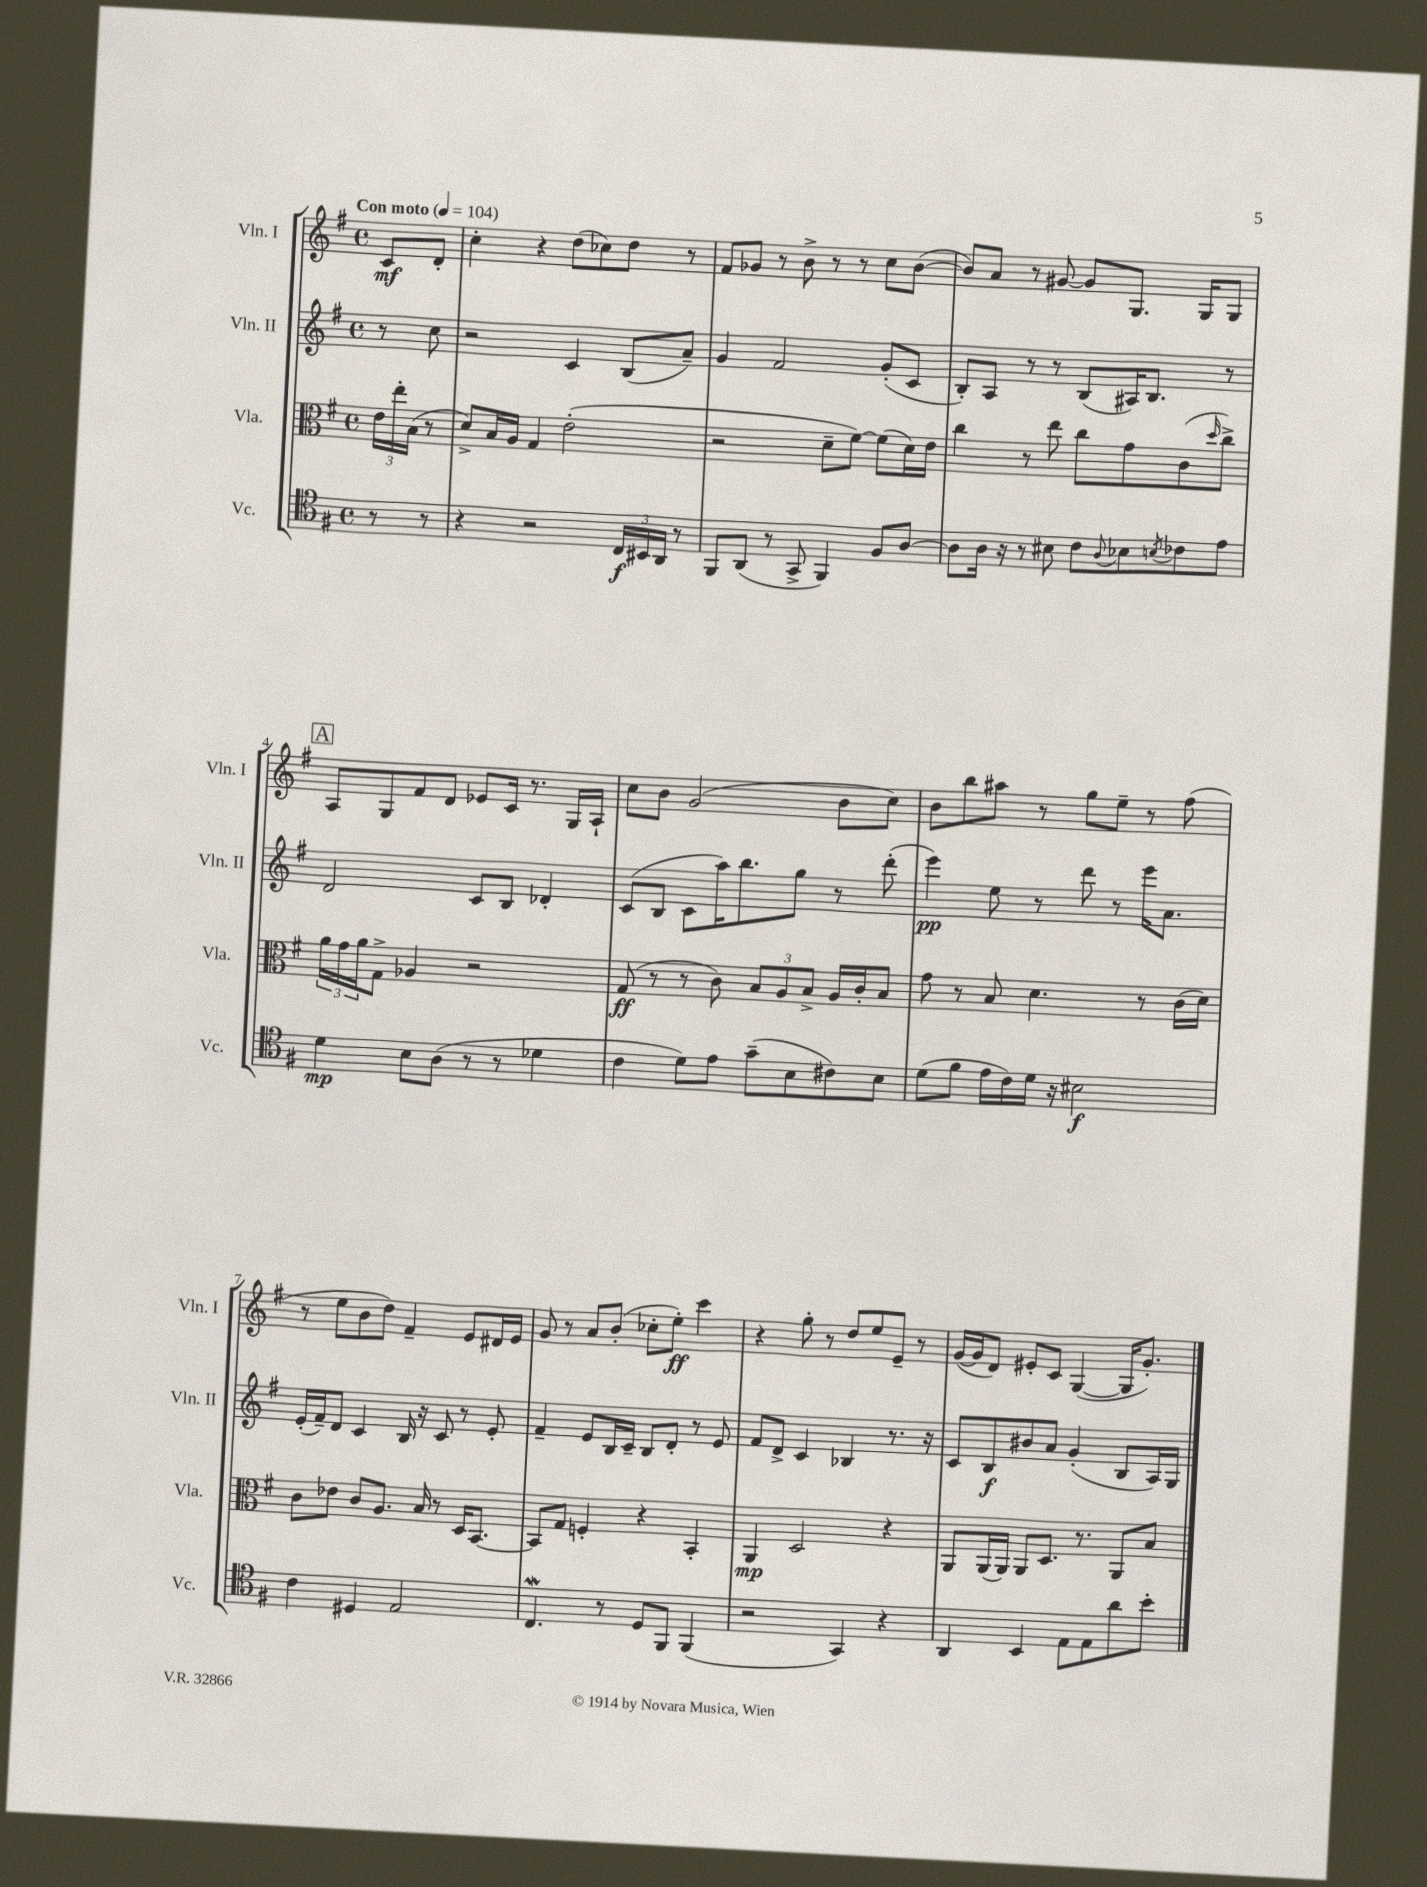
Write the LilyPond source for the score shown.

<<
\new StaffGroup <<
\new Staff = "s0" \with { instrumentName = "Vln. I" shortInstrumentName = "Vln. I" } {
    \clef treble \key g \major \defaultTimeSignature \time 4/4 \partial 4 \tempo "Con moto" 4 = 104
    c'8\mf d'8-. |
    c''4-. r4 d''8( ces''8) d''8 r8 |
    fis'8 ges'8 r8 b'8-> r8 r8 c''8 b'8~( |
    b'8) a'8 r8 gis'8~ gis'8 g8. g16 g8 |
    \mark \markup { \box "A" } a8 g8 fis'8 d'8 ees'8 c'16 r8. g16 a16-! |
    c''8 b'8 g'2( b'8 c''8) |
    b'8 b''8 ais''8 r8 g''8 e''8-- r8 fis''8( |
    r8 e''8 b'8 d''8) fis'4-- e'8 dis'16 e'16 |
    g'8 r8 a'8 b'8-.( ces''8-. e''8-.\ff) c'''4 |
    r4 g''8-. r8 d''8 e''8 e'8-- r8 |
    g'16~( g'16 d'8) eis'8-. c'8 g4~( g16 g'8.-.) \bar "|." |
}
\new Staff = "s1" \with { instrumentName = "Vln. II" shortInstrumentName = "Vln. II" } {
    \clef treble \key g \major \defaultTimeSignature \time 4/4 \partial 4
    r8 c''8 |
    r2 c'4 b8( a'8--) |
    g'4 fis'2 g'8-.( c'8 |
    b8-.) a8 r8 r8 b8( ais16) b8. r8 |
    \mark \markup { \box "A" } d'2 c'8 b8 des'4-. |
    c'8( b8 c'8 a''16) b''8. g''8 r8 d'''8-.( |
    e'''4\pp) e''8 r8 d'''8 r8 e'''16 a'8. |
    e'16-.( fis'16--) d'8 c'4 b16 r16 c'8 r8 e'8-. |
    fis'4-- e'8 b16 c'16-- b8 d'8-. r8 e'8 |
    fis'8 d'8-> c'4 bes4 r8. r16 |
    c'8 b8\f bis'8 a'8 g'4-.( b8 a16) g16 \bar "|." |
}
\new Staff = "s2" \with { instrumentName = "Vla." shortInstrumentName = "Vla." } {
    \clef alto \key g \major \defaultTimeSignature \time 4/4 \partial 4
    \tuplet 3/2 { e'16 e''16-. b16( } r8 |
    d'8->) b16 a16 g4 e'2-.( |
    r2 d'8-- fis'8~) fis'8( d'16) e'16 |
    c''4 r8 e''8 c''8 g'8 c'8( \grace { d''16 } c''8->) |
    \mark \markup { \box "A" } \tuplet 3/2 { a'16 g'16 a'16 } g8-> aes4 r2 |
    g8\ff( r8 r8 c'8) \tuplet 3/2 { b8 a8 b8-> } a16 c'16-. b8 |
    g'8 r8 b8 d'4. r8 c'16( d'16) |
    c'8 ees'8 c'8 a8. b16 r8 d16 b,8.~ |
    b,8 g8 f4-. r4 b,4-. |
    a,4\mp d2 r4 |
    a,8 a,16( a,16) a,8 d8. r8. a,8 b8 \bar "|." |
}
\new Staff = "s3" \with { instrumentName = "Vc." shortInstrumentName = "Vc." } {
    \clef tenor \key g \major \defaultTimeSignature \time 4/4 \partial 4
    r8 r8 |
    r4 r2 \tuplet 3/2 { c16\f bis,16 a,16 } r8 |
    fis,8 a,8( r8 g,8-> fis,4) fis8 a8~ |
    a8 a16 r16 r8 bis8 c'8 \appoggiatura { a8 } bes8 \acciaccatura { b8 } ces'8 e'8 |
    \mark \markup { \box "A" } d'4\mp b8 a8( r8 r8 des'4 |
    c'4 d'8) e'8 g'8--( b8 cis'8) b8 |
    d'8( fis'8 e'16 c'16) d'16 r16 bis2\f |
    c'4 dis4 e2 |
    c4.\mordent r8 d8 fis,8 fis,4( |
    r2 g,4) r4 |
    a,4 b,4 e8 e8 a'8 b'8-. \bar "|." |
}
>>
>>
